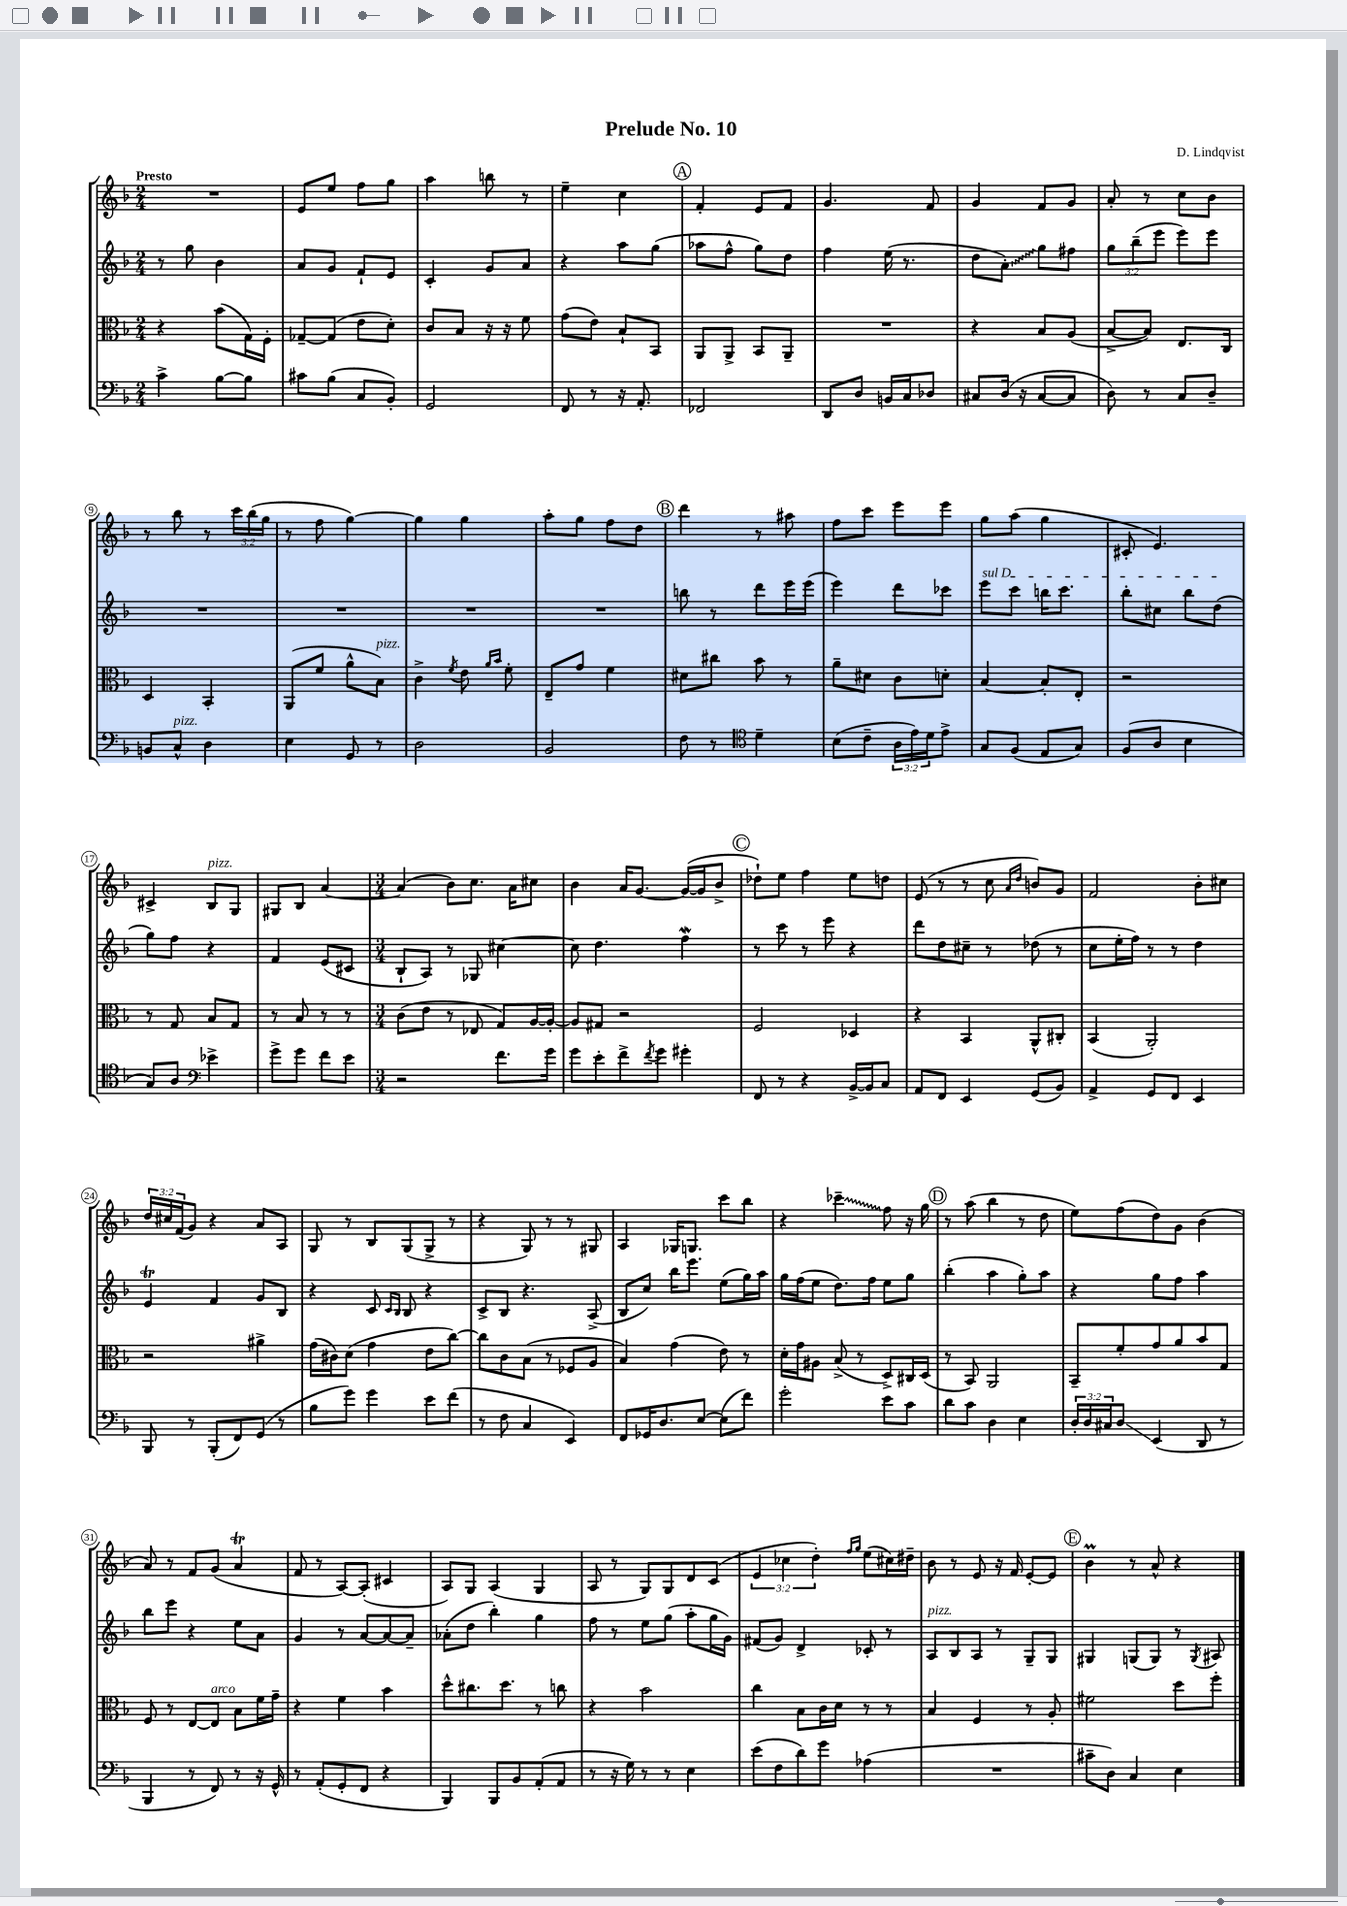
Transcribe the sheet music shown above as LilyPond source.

\header { title = "Prelude No. 10" composer = "D. Lindqvist" }
<<
\new StaffGroup <<
\new Staff = "s0" {
    \clef treble \key f \major \numericTimeSignature \time 2/4 \override Staff.TupletNumber.text = #tuplet-number::calc-fraction-text \tempo "Presto"
    R2 |
    e'8 e''8 f''8 g''8 |
    a''4 b''8 r8 |
    e''4-- c''4 |
    \mark \markup { \circle "A" } f'4-. e'8 f'8 |
    g'4. f'8 |
    g'4 f'8 g'8 |
    a'8-. r8 c''8 bes'8 |
    r8 bes''8 r8 \tuplet 3/2 { c'''16 bes''16( g''16 } |
    r8 f''8 g''4~) |
    g''4 g''4 |
    a''8-. g''8 f''8 d''8 |
    \mark \markup { \circle "B" } d'''4 r8 ais''8 |
    f''8 c'''8 e'''8 e'''8 |
    g''8 a''8( g''4 |
    cis'8-. e'4.) |
    cis'4-> bes8^\markup { \italic "pizz." } g8 |
    gis8 bes8 a'4~ |
    \numericTimeSignature \time 3/4 a'4( bes'8) c''8. a'16 cis''8 |
    bes'4 a'16 g'8.~ g'16~( g'16 bes'8-> |
    \mark \markup { \circle "C" } des''8-!) e''8 f''4 e''8 d''8 |
    e'8( r8 r8 c''8 \grace { a'16 d''16 } b'8) g'8 |
    f'2 bes'8-. cis''8 |
    \tuplet 3/2 { d''16 cis''16 f'16( } g'8) r4 a'8 a8 |
    g8 r8 bes8 g8( g8-> r8 |
    r4 g8) r8 r8 gis8 |
    a4 ges16 g8. c'''8 bes''8 |
    r4 \once \override Glissando.style = #'zigzag ces'''4--\glissando f''8 r16 g''16 |
    \mark \markup { \circle "D" } r8 a''8( bes''4 r8 d''8 |
    e''8) f''8( d''8) g'8 bes'4( |
    a'8) r8 f'8 g'8( a'4\trill |
    f'8 r8 a8~) a8-.( cis'4 |
    a8) g8 a4( g4 |
    a8 r8 g8) g8 d'8 c'8( |
    \tuplet 3/2 { e'4 ces''4 d''4-.) } \grace { f''16 g''16 } e''8( cis''16) dis''16-- |
    bes'8 r8 e'8 r16 f'16 e'8~-. e'8 |
    \mark \markup { \circle "E" } bes'4\prall r8 a'8-^ r4 \bar "|." |
}
\new Staff = "s1" {
    \clef treble \key f \major \numericTimeSignature \time 2/4 \override Staff.TupletNumber.text = #tuplet-number::calc-fraction-text
    r8 g''8 bes'4 |
    a'8 g'8 f'8-! e'8 |
    c'4-. g'8 a'8 |
    r4 a''8 g''8( |
    \mark \markup { \circle "A" } aes''8 f''8-^ g''8) d''8 |
    f''4 e''16( r8. |
    d''8 \once \override Glissando.style = #'zigzag a'8-.\glissando) g''8 fis''8 |
    \tuplet 3/2 { g''8 bes''8--( e'''8 } e'''8) e'''8 |
    R2 |
    R2 |
    R2 |
    R2 |
    \mark \markup { \circle "B" } b''8 r8 d'''8 e'''16 e'''16( |
    e'''4) d'''8 ces'''8 |
    \once \override TextSpanner.bound-details.left.text = \markup { \italic "sul D" } e'''8\startTextSpan c'''8 b''16 c'''8. |
    bes''8-. cis''8 bes''8 d''8\stopTextSpan( |
    g''8) f''8 r4 |
    f'4 e'8( cis'8 |
    \numericTimeSignature \time 3/4 bes8-! a8) r8 ges8 cis''4~ |
    cis''8 d''4. f''4\mordent |
    \mark \markup { \circle "C" } r8 c'''8 r8 e'''8 r4 |
    d'''8 d''8 cis''8-- r8 des''8( r8 |
    c''8 e''16-. f''16) r8 r8 d''4 |
    e'4\trill f'4 g'8 bes8 |
    r4 c'8 \grace { c'16 bes16 } bes8 r4 |
    c'8-> bes8 r4. a8->( |
    bes8 c''8) bes''16 e'''8. e''8( g''16) a''16 |
    g''16 f''16( e''8 d''8.) f''16 e''8 g''8 |
    \mark \markup { \circle "D" } bes''4-.( a''4 g''8-.) a''8 |
    r4 g''8 f''8 a''4 |
    bes''8 e'''8 r4 e''8 a'8 |
    g'4 r8 a'8~ a'8~ a'8-- |
    aes'8-.( d''8 bes''4-.) g''4 |
    f''8 r8 e''8 g''8( a''8-. g''16 g'16) |
    fis'8( g'8) d'4-> ces'8-. r8 |
    a8^\markup { \italic "pizz." } bes8 a8 r8 g8-- g8 |
    \mark \markup { \circle "E" } gis4 g8( g8) r8 \acciaccatura { g8 } ais8 \bar "|." |
}
\new Staff = "s2" {
    \clef alto \key f \major \numericTimeSignature \time 2/4
    r4 bes'8( g16) f16-. |
    ges8~-- ges8( e'8 d'8-.) |
    c'8 bes8 r16 r16 f'8 |
    g'8( e'8) bes8-! bes,8 |
    \mark \markup { \circle "A" } a,8 a,8-> bes,8 a,8-- |
    R2 |
    r4 bes8 a8( |
    bes8~-> bes8) e8. c16 |
    d4 bes,4-. |
    a,8( f'8 a'8-^ bes8^\markup { \italic "pizz." }) |
    c'4-> \acciaccatura { f'8 } e'8 \grace { a'16 bes'16 } f'8-. |
    e8-- g'8 f'4 |
    \mark \markup { \circle "B" } dis'8 cis''8 bes'8 r8 |
    a'8-- dis'8 c'8 d'8-. |
    bes4~ bes8-. e8-. |
    r2 |
    r8 g8 bes8 g8 |
    r8 bes8 r8 r8 |
    \numericTimeSignature \time 3/4 c'8( e'8 r8 ees8 g8) a16~ a16~-. |
    a8 gis8 r2 |
    \mark \markup { \circle "C" } f2 des4 |
    r4 bes,4 a,8-^ cis8-. |
    bes,4( a,2-.) |
    r2 ais'4-> |
    g'16( cis'16) d'8( g'4 e'8 c''8~) |
    c''8 c'8 bes8( r8 fes8 a8 |
    bes4) g'4( e'8) r8 |
    d'16-. g'16 ais8 bes8->( r8 d8->) cis16 d16( |
    \mark \markup { \circle "D" } r8 bes,8) a,2 |
    bes,8-- f'8-. g'8 a'8 bes'8 g8 |
    f8 r8 e8~ e8^\markup { \italic "arco" } bes8 f'16 g'16-- |
    r4 f'4 bes'4 |
    d''8-^ cis''8. d''8. r8 c''8 |
    r4 bes'2 |
    c''4 bes8 c'16 d'16 r8 r8 |
    bes4 f4 r8 a8-. |
    \mark \markup { \circle "E" } fis'2 d''8 f''8-. \bar "|." |
}
\new Staff = "s3" {
    \clef bass \key f \major \numericTimeSignature \time 2/4 \override Staff.TupletNumber.text = #tuplet-number::calc-fraction-text
    c'4-> bes8~ bes8 |
    cis'8 bes8( c8 bes,8-.) |
    g,2 |
    f,8 r8 r16 a,8.-. |
    \mark \markup { \circle "A" } fes,2 |
    d,8 d8 b,16 c16 des8 |
    cis8 d16( r16 cis8~ cis8 |
    d8) r8 c8 d8-- |
    b,8 c8-^^\markup { \italic "pizz." } d4 |
    e4 g,8 r8 |
    d2 |
    bes,2 |
    \mark \markup { \circle "B" } f8 r8 \clef tenor d'4-- |
    bes8( c'8-- \tuplet 3/2 { a16 e'16) d'16 } e'8-> |
    g8 f8( e8 g8) |
    f8( a8 bes4 |
    g8) a8 \clef bass ees'4-> |
    g'8-> g'8 f'8 e'8 |
    \numericTimeSignature \time 3/4 r2 f'8. g'16 |
    g'8 e'8-. f'8-> \acciaccatura { f'8 } g'8 gis'4-. |
    \mark \markup { \circle "C" } f,8 r8 r4 bes,16~-> bes,16 c8 |
    a,8 f,8 e,4 g,8( bes,8) |
    a,4-> g,8 f,8 e,4 |
    bes,,8 r8 bes,,8-.( f,8) g,8( r8 |
    bes8 g'8) g'4 e'8 f'8( |
    r8 f8 c4 e,4) |
    f,8 ges,16 d8. e8~ e8( f'8) |
    g'2-. e'8 c'8 |
    \mark \markup { \circle "D" } d'8 c'8 d4 e4 |
    \tuplet 3/2 { d16-. d16 cis16 } d8\glissando e,4( d,8 r8 |
    bes,,4 r8 f,8) r8 r16 g,16-^ |
    r8 a,8-.( g,8-. f,8 r4 |
    bes,,4) bes,,8 bes,8 a,8-.( a,8 |
    r8 r16 g16) r8 r8 e4 |
    e'8( f8 d'8) g'8 aes4( |
    R2. |
    \mark \markup { \circle "E" } cis'8-- d8) c4 e4 \bar "|." |
}
>>
>>
\layout { \context { \Score \override BarNumber.stencil = #(make-stencil-circler 0.1 0.3 ly:text-interface::print) } }
